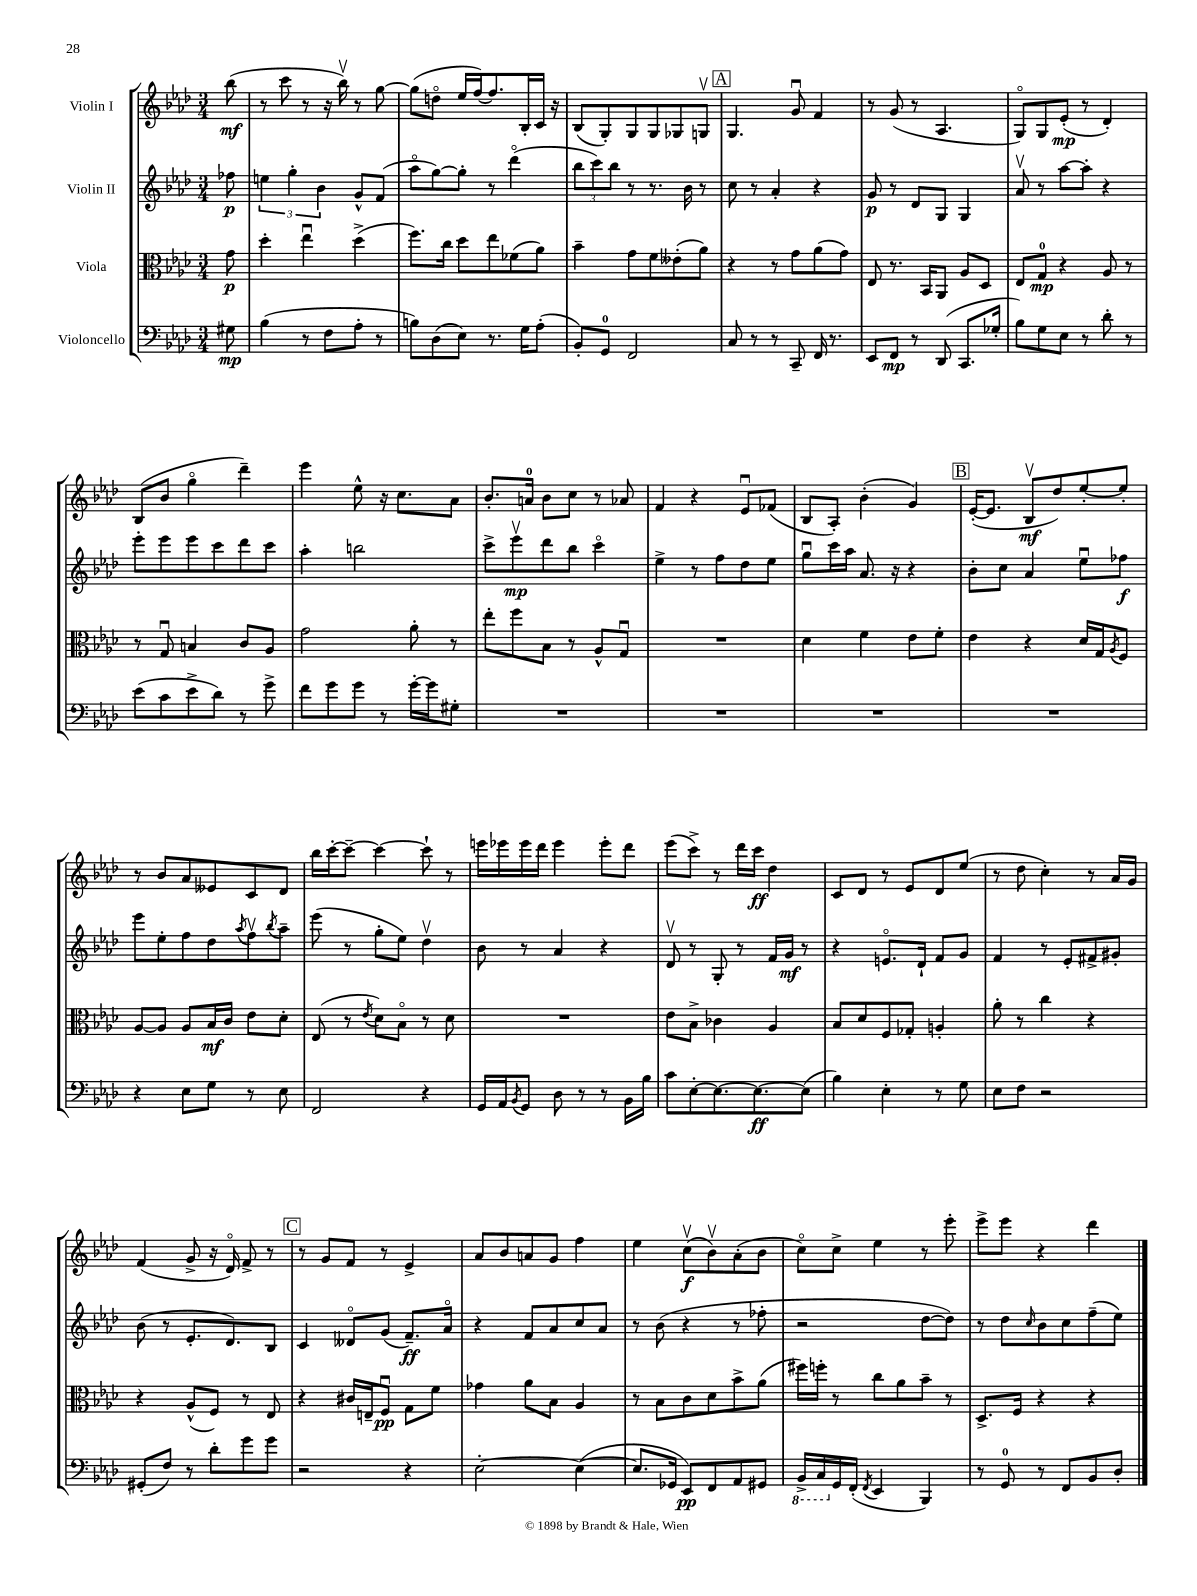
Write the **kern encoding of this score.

**kern	**dynam	**kern	**dynam	**kern	**dynam	**kern	**dynam
*part4	*part4	*part3	*part3	*part2	*part2	*part1	*part1
*staff4	*staff4	*staff3	*staff3	*staff2	*staff2	*staff1	*staff1
*I"Violoncello	*	*I"Viola	*	*I"Violin II	*	*I"Violin I	*
*clefF4	*	*clefC3	*	*clefG2	*	*clefG2	*
*k[b-e-a-d-]	*	*k[b-e-a-d-]	*	*k[b-e-a-d-]	*	*k[b-e-a-d-]	*
*M3/4	*	*M3/4	*	*M3/4	*	*M3/4	*
=	=	=	=	=	=	=	=
8G#X\	mp	8g\	p	8ff-X\	p	(8bb-\	mf
=1	=1	=1	=1	=1	=1	=1	=1
(4B-\	.	4dd-'\	.	6een\	.	8r	.
.	.	.	.	.	.	8ccc\	.
.	.	.	.	6gg'\	.	.	.
8r	.	4ee-u\	.	.	.	8r	.
.	.	.	.	6b-\	.	.	.
8F\L	.	.	.	.	.	16r	.
.	.	.	.	.	.	16bb-v\)	.
8A-'\J	.	(4dd-^\	.	8g^^/L	.	8r	.
8r	.	.	.	(8f/J	.	[8gg\	.
=2	=2	=2	=2	=2	=2	=2	=2
8Bn\L)	.	8.ff\L)	.	8aa-\L	.	(8gg\L]	.
(8D-\	.	.	.	[8gg\)	.	8ddn\J	.
.	.	16cc\Jk	.	.	.	.	.
8E-\J)	.	8dd-\L	.	8gg'\J]	.	16ee-/LL	.
.	.	.	.	.	.	[16ff/J)	.
8.r	.	8ee-\	.	8r	.	8.ff/]	.
.	.	(8f-X\	.	(4ddd-\	.	.	.
16G\KL	.	.	.	.	.	16B-'/L	.
(8A-'\J	.	8a-\J)	.	.	.	16c/JJ	.
.	.	.	.	.	.	16r	.
=3	=3	=3	=3	=3	=3	=3	=3
8BB-'/L)	.	4b-~\	.	12bb-\L	.	(8B-/L	.
.	.	.	.	12ccc\)	.	.	.
8GG/J	.	.	.	.	.	8G'/)	.
.	.	.	.	12bb-\J	.	.	.
2FF/	.	8g\L	.	8r	.	8G/	.
.	.	8f\	.	8.r	.	8G/	.
.	.	(8e--X'\	.	.	.	8G-X/	.
.	.	.	.	16b-\	.	.	.
.	.	8a-\J)	.	8r	.	8Gnv/J	.
!!LO:REH:place=s1:t=A
=4	=4	=4	=4	=4	=4	=4	=4
8C/	.	4r	.	8cc\	.	4.G/	.
8r	.	.	.	8r	.	.	.
8r	.	8r	.	4a-'/	.	.	.
8CC~/	.	8g\L	.	.	.	8gu/	.
16FF/	.	(8a-\	.	4r	.	4f/	.
8.r	.	.	.	.	.	.	.
.	.	8g\J)	.	.	.	.	.
=5	=5	=5	=5	=5	=5	=5	=5
8EE-/L	.	8E-/	.	8g/	p	8r	.
8FF/J	mp	8.r	.	8r	.	(8g/	.
8r	.	.	.	8d-/L	.	8r	.
.	.	16BB-/KL	.	.	.	.	.
(8DD-/	.	8AA-/J	.	8G/J	.	4.A-/	.
8.CC/L	.	8A-/L	.	4G/	.	.	.
.	.	8D-/J	.	.	.	.	.
16G-X'/Jk	.	.	.	.	.	.	.
=6	=6	=6	=6	=6	=6	=6	=6
8B-\L)	.	8E-/L	.	8a-v/	.	8G/L)	.
8G\	.	8G/J	mp	8r	.	8G/	.
8E-\J	.	4r	.	[8aa-\L	.	(8e-'/J	mp
8r	.	.	.	8aa-'\J]	.	8r	.
8d-'\	.	8A-/	.	4r	.	4d-'/)	.
8r	.	8r	.	.	.	.	.
!!LO:LB:g=z
=7	=7	=7	=7	=7	=7	=7	=7
(8e-\L	.	8r	.	8eee-'\L	.	(8B-/L	.
8c\	.	8Gu/	.	8eee-\	.	8b-/J	.
8e-^\	.	4Bn/	.	8eee-\	.	4gg\	.
8d-\J)	.	.	.	8ccc\	.	.	.
8r	.	8c/L	.	8ddd-\	.	4ddd-~\)	.
8g^\	.	8A-/J	.	8ccc\J	.	.	.
=8	=8	=8	=8	=8	=8	=8	=8
8f\L	.	2g\	.	4aa-'\	.	4eee-\	.
8g\	.	.	.	.	.	.	.
8g\J	.	.	.	2bbn\	.	8ee-^^\	.
8r	.	.	.	.	.	16r	.
.	.	.	.	.	.	8.cc\L	.
[16g'\LL	.	8a-'\	.	.	.	.	.
16g\J]	.	.	.	.	.	.	.
8G#X'\J	.	8r	.	.	.	8a-\J	.
=9	=9	=9	=9	=9	=9	=9	=9
2.r	.	8ee-'\L	.	8ccc^\L	.	8.b-'/L	.
.	.	8ff\	.	8eee-v\	mp	.	.
.	.	.	.	.	.	16an/Jk	.
.	.	8B-\J	.	8ddd-\	.	8b-\L	.
.	.	8r	.	8bb-\J	.	8cc\J	.
.	.	8A-^^/L	.	4ccc\	.	8r	.
.	.	8Gu/J	.	.	.	8a-X/	.
=10	=10	=10	=10	=10	=10	=10	=10
2.r	.	2.r	.	4ee-^\	.	4f/	.
.	.	.	.	8r	.	4r	.
.	.	.	.	8ff\L	.	.	.
.	.	.	.	8dd-\	.	8e-u/L	.
.	.	.	.	8ee-\J	.	(8f-X/J	.
=11	=11	=11	=11	=11	=11	=11	=11
2.r	.	4d-\	.	8ggu\L	.	8B-/L	.
.	.	.	.	16ccc\L	.	8A-'/J)	.
.	.	.	.	16aa-\JJ	.	.	.
.	.	4f\	.	8.a-/	.	(4b-'\	.
.	.	.	.	16r	.	.	.
.	.	8e-\L	.	4r	.	4g/)	.
.	.	8f'\J	.	.	.	.	.
!!LO:REH:place=s1:t=B
=12	=12	=12	=12	=12	=12	=12	=12
2.r	.	4e-\	.	8b-'\L	.	([16e-'/KL	.
.	.	.	.	.	.	8.e-/J]	.
.	.	.	.	8cc\J	.	.	.
.	.	4r	.	4a-/	.	8B-v/L	mf
.	.	.	.	.	.	8dd-/)	.
.	.	16d-/LL	.	8ee-u\L	.	[8ee-'/	.
.	.	16G/J	.	.	.	.	.
.	.	8qA-/	.	.	.	.	.
.	.	8F/J	.	8ff-X\J	f	8ee-'/J]	.
!!LO:LB:g=z
=13	=13	=13	=13	=13	=13	=13	=13
4r	.	[8A-/L	.	8eee-\L	.	8r	.
.	.	8A-/J]	.	8ee-'\	.	8b-/L	.
8E-\L	.	8A-/L	.	8ff\	.	8a-/	.
8G\J	.	16B-/L	mf	8dd-\	.	8e--X/	.
.	.	16c/JJ	.	.	.	.	.
.	.	.	.	8qaa-/	.	.	.
8r	.	8e-\L	.	8ffv\	.	8c/	.
.	.	.	.	8qbb-/	.	.	.
8E-\	.	8d-'\J	.	8aa-~\J	.	8d-/J	.
=14	=14	=14	=14	=14	=14	=14	=14
2FF/	.	(8E-/	.	(8eee-\	.	16bb-\LL	.
.	.	.	.	.	.	[16ccc'\J	.
.	.	8r	.	8r	.	8ccc~\J_	.
.	.	8qe-/	.	.	.	.	.
.	.	8d-\L)	.	8gg'\L	.	4ccc\_	.
.	.	8B-\J	.	8ee-\J)	.	.	.
4r	.	8r	.	4dd-v\	.	8ccc`\]	.
.	.	8d-\	.	.	.	8r	.
=15	=15	=15	=15	=15	=15	=15	=15
16GG/LL	.	2.r	.	8b-\	.	16eeen\LL	.
16AA-/J	.	.	.	.	.	16eee-X\	.
8qBB-/	.	.	.	.	.	.	.
8GG/J	.	.	.	8r	.	16eee-\	.
.	.	.	.	.	.	16ddd-\JJ	.
8D-\	.	.	.	4a-/	.	4eee-\	.
8r	.	.	.	.	.	.	.
8r	.	.	.	4r	.	8eee-'\L	.
16BB-\LL	.	.	.	.	.	8ddd-\J	.
16B-\JJ	.	.	.	.	.	.	.
=16	=16	=16	=16	=16	=16	=16	=16
8c\L	.	8e-\L	.	8d-v/	.	(8eee-\L	.
[8E-'\	.	8B-^\J	.	8r	.	8ccc^\J)	.
8.E-\_	.	4c-X\	.	8G'/	.	8r	.
.	.	.	.	8r	.	16ddd-\LL	.
8.E-\_	ff	.	.	.	.	16ccc\JJ	ff
.	.	4A-/	.	16f/LL	.	4dd-\	.
.	.	.	.	16g/JJ	mf	.	.
(8E-\J]	.	.	.	8r	.	.	.
=17	=17	=17	=17	=17	=17	=17	=17
4B-\)	.	8B-/L	.	4r	.	8c/L	.
.	.	8d-/	.	.	.	8d-/J	.
4E-'\	.	8F/	.	8.en/L	.	8r	.
.	.	8G-X'/J	.	.	.	8e-/L	.
.	.	.	.	16d-`/Jk	.	.	.
8r	.	4An'/	.	8f/L	.	8d-/	.
8G\	.	.	.	8g/J	.	(8ee-/J	.
=18	=18	=18	=18	=18	=18	=18	=18
8E-\L	.	8a-'\	.	4f/	.	8r	.
8F\J	.	8r	.	.	.	8dd-\	.
2r	.	4cc\	.	8r	.	4cc'\)	.
.	.	.	.	8e-'/L	.	.	.
.	.	4r	.	8f#X^/	.	8r	.
.	.	.	.	8g#X'/J	.	16a-/LL	.
.	.	.	.	.	.	16g/JJ	.
!!LO:LB:g=z
=19	=19	=19	=19	=19	=19	=19	=19
(8GG#X'/L	.	4r	.	(8b-\	.	(4f/	.
8F/J)	.	.	.	8r	.	.	.
8r	.	(8A-^^/L	.	8.e-'/L	.	8g^/	.
8d-'\L	.	8F/J)	.	.	.	16r	.
.	.	.	.	8.d-/)	.	16d-/)	.
8g\	.	8r	.	.	.	8f^/	.
8g\J	.	8E-/	.	8B-/J	.	8r	.
!!LO:REH:place=s1:t=C
=20	=20	=20	=20	=20	=20	=20	=20
2r	.	4r	.	4c/	.	8r	.
.	.	.	.	.	.	8g/L	.
.	.	16c#X/LL	.	8d--X/L	.	8f/J	.
.	.	16En~/J	.	.	.	.	.
.	.	8Fu/J	pp	(8g/J	.	8r	.
4r	.	8G\L	.	8.f~/L)	ff	4e-^/	.
.	.	8f\J	.	.	.	.	.
.	.	.	.	16a-/Jk	.	.	.
=21	=21	=21	=21	=21	=21	=21	=21
[2E-'\	.	4g-X\	.	4r	.	8a-/L	.
.	.	.	.	.	.	8b-/	.
.	.	8a-\L	.	8f/L	.	8an/	.
.	.	8B-\J	.	8a-/	.	8g/J	.
(4E-\_	.	4A-/	.	8cc/	.	4ff\	.
.	.	.	.	8a-/J	.	.	.
=22	=22	=22	=22	=22	=22	=22	=22
8.E-/L]	.	8r	.	8r	.	4ee-\	.
.	.	8B-\L	.	(8b-\	.	.	.
16GG-X/Jk	.	.	.	.	.	.	.
8EE-/L)	pp	8c\	.	4r	.	(8ccv\L	f
8FF/	.	8d-\	.	.	.	8b-v\)	.
8AA-/	.	8b-^\	.	8r	.	(8a-'\	.
8GG#X/J	.	(8a-\J	.	8ff-X'\	.	8b-\J	.
=23	=23	=23	=23	=23	=23	=23	=23
*8ba	*	*	*	*	*	*	*
16BBB-^/LL	.	16ff#X\LL)	.	2r	.	8cc\L)	.
16CC/	.	16ffn'\JJ	.	.	.	.	.
*X8ba	*	*	*	*	*	*	*
16GG/	.	8r	.	.	.	8cc^\J	.
(16FF'/JJ	.	.	.	.	.	.	.
8qFF/	.	.	.	.	.	.	.
4EE-/	.	8cc\L	.	.	.	4ee-\	.
.	.	8a-\	.	.	.	.	.
4BBB-/)	.	8b-~\J	.	[8dd-\L	.	8r	.
.	.	8r	.	8dd-\J])	.	8eee-'\	.
=24	=24	=24	=24	=24	=24	=24	=24
8r	.	8.D-^/L	.	8r	.	8eee-^\L	.
8GG/	.	.	.	8dd-\L	.	8eee-\J	.
.	.	16F/Jk	.	.	.	.	.
.	.	.	.	16qqcc/	.	.	.
8r	.	4r	.	8b-\	.	4r	.
8FF/L	.	.	.	8cc\	.	.	.
8BB-/	.	4r	.	(8ff~\	.	4ddd-\	.
8D-'/J	.	.	.	8ee-\J)	.	.	.
==	==	==	==	==	==	==	==
*-	*-	*-	*-	*-	*-	*-	*-
